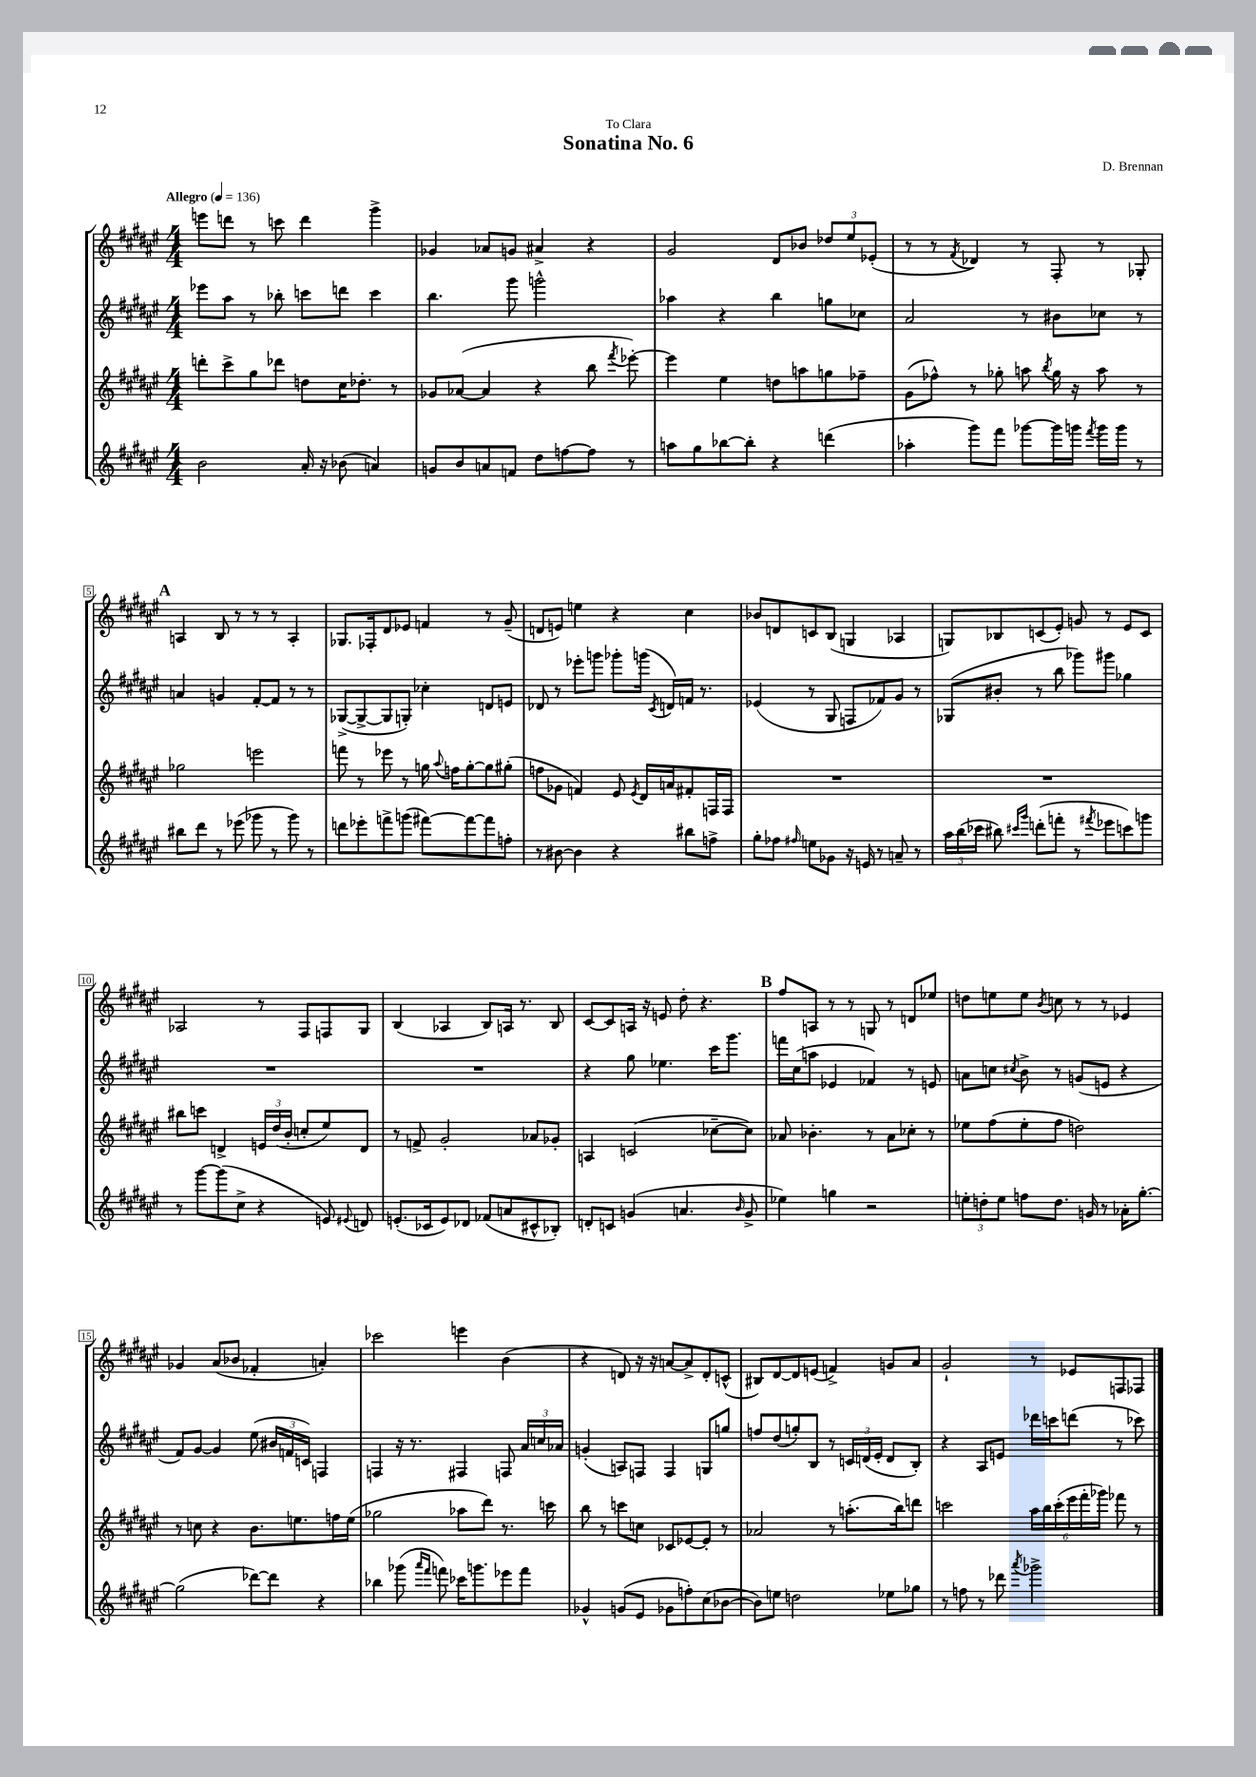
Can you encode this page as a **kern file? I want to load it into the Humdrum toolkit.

**kern	**kern	**kern	**kern
*staff4	*staff3	*staff2	*staff1
*clefG2	*clefG2	*clefG2	*clefG2
*k[f#c#g#d#a#e#]	*k[f#c#g#d#a#e#]	*k[f#c#g#d#a#e#]	*k[f#c#g#d#a#e#]
*M4/4	*M4/4	*M4/4	*M4/4
*MM136	*MM136	*MM136	*MM136
2b\	8ddd'\L	8eee-\L	8eee\L
.	8ccc#^\	8aa#\J	8ddd\J
.	8gg#\	8r	8r
.	8ddd-\J	8bb-'\	8ccc\
16a#'/	8dd\L	8ccc\L	4ddd\
16r	.	.	.
(8b-\	16cc#\K	8ddd\J	.
.	8.dd-'\J	.	.
4a/)	.	4ccc\	4ggg#^\
.	8r	.	.
=	=	=	=
8g/L	8g-/L	4.bb\	4g-/
8b/	([8a-/J	.	.
8a/	4a-/]	.	8a-/L
8f/J	.	8ggg#\	8g/J
8dd#\L	4r	2ggg^^\	4a#^/
[8ff\	.	.	.
8ff\]J	8bb\	.	4r
.	8qfff#/	.	.
8r	[8eee-'\)	.	.
=	=	=	=
8aa\L	4eee-\]	4aa-\	2g#/
8gg#\	.	.	.
[8bb-\	4ee#\	4r	.
8bb-'\]J	.	.	.
4r	8dd\L	4bb\	8d#/L
.	8aa\	.	8b-/J
(4ddd\	8gg\	8gg\L	12dd-/L
.	.	.	12ee#/
.	8ff-~\J	8cc-\J	.
.	.	.	(12e-'/J
=	=	=	=
4aa-'\	(8g#\L	2a#/	8r
.	8ff-^^\J)	.	8r
.	.	.	8qf#/
8ggg#\L)	8r	.	4d-/)
8fff#\J	8gg-'\	.	.
[8ggg-\L	8aa\	8r	8r
.	8qbb/	.	.
16ggg-\]L	16gg-\	8b#\L	8F#'/
16ggg\JJ	16r	.	.
8qfff#/	.	.	.
16ggg\LL	8aa\	8cc-\J	8r
16ggg\JJ	.	.	.
8r	8r	8r	8G-'/
=	=	=	=
8bb#\L	2gg-\	4a/	4A/
8ddd#\J	.	.	.
8r	.	4g/	8B/
(8eee-\	.	.	8r
8ggg-\	2eee\	[8f#'/L	8r
8r	.	8f#/]J	8r
8ggg-\)	.	8r	4A'/
8r	.	8r	.
=	=	=	=
8ddd\L	8fff\	([8G-^/L	8.G-/L
8eee-'\	8r	8G-^/_	.
.	.	.	16F-'/k
8fff^\	8eee-\	8G-/]	8d#/
(8ggg\J	8r	8G'/J)	8e-/J
[8fff#\L)	16gg\	4cc-'\	4f/
.	8qqaa#/	.	.
.	16ff\LK	.	.
8fff#\_	[8gg'\	.	.
8fff#\]	8gg\]	8d/L	8r
8ff'\J	(8gg#'\J	8e/J	(8g#~/
=	=	=	=
8r	8ff\L	8d-/	8d/L
[8b#\	8g-\J	8r	8e/J)
4b#\]	4f/)	8eee-'\L	4ee\
.	.	8ggg\J	.
4r	8e#/	8ggg-'\L	4r
.	8qe#/	.	.
.	16d#/LL	(16ggg\Jk	.
.	.	8qc#/	.
.	16a/J	16d/LL)	.
8bb#\L	8f#'/	16f/JJ	4cc#\
.	.	8.r	.
8ff^\J	16F/L	.	.
.	16F/JJ	.	.
=	=	=	=
8gg#'\L	1r	(4e-/	8b-/L
8ff-\J	.	.	8d/
16qqff#/	.	.	.
8ee\L	.	8r	8c/
8g-\J	.	8G#/	(8B/J
16r	.	8F/L	4G/
16e/	.	.	.
8r	.	8f-/)	.
8a~/	.	8g#/J	4A-/
8r	.	8r	.
=	=	=	=
24aa#\LL	1r	(8G-/L	8G/L)
(24bb\	.	.	.
24ccc-\JJ	.	.	.
8bb#\)	.	8b#'/J	8B-/
16qqccc#/LL	.	.	.
16qqggg#/JJ	.	.	.
(8ddd'\L	.	8r	(8c/
8fff'\J	.	8bb\	8e#'/J)
8r	.	8ggg-\L)	8g/
8qfff#/	.	.	.
8eee-\L	.	8ggg#\J	8r
8ccc\)	.	4gg-\	8e#/L
8ggg\J	.	.	8c/J
=	=	=	=
8r	8bb#\L	1r	2A-/
[8ggg#\L	8ccc\J	.	.
(8ggg#\]	4d^/	.	.
8cc#^\J	.	.	.
4r	24e/LL	.	8r
.	(24dd#/	.	.
.	24b'/JJ	.	.
.	8cc'/L	.	8F#/L
8e/)	8ee#/)	.	8F/
8qqe#/	.	.	.
8d/	8d/J	.	8G#/J
=	=	=	=
(8.e'/L	8r	1r	(4B/
.	8f^/	.	.
16c-/k	.	.	.
8e/)	2g#'/	.	4A-/
8d-/J	.	.	.
(8f-/L	.	.	8B/L)
8a/	.	.	16A/Jk
.	.	.	8.r
8c#^^/	8a-/L	.	.
8B-'/J)	8g-'/J	.	8B/
=	=	=	=
8d'/L	4A/	4r	[8c#/L
8c/J	.	.	8c#/]
(4g/	(2c/	8gg#\	16A/Jk
.	.	.	16r
.	.	4.ee-\	8e/
4.a/	.	.	8dd#'\
.	.	.	4.r
.	[8cc-~\L	16ccc#\LK	.
.	.	8.ggg#\J	.
16qqb/	.	.	.
8g^/	8cc-\]J)	.	.
=	=	=	=
4ee-\)	8a-/	16fff\LL	8ff#/L
.	.	(16cc#\J	.
.	4.b-'\	8aa\J	8A/J
4gg\	.	4e-/	8r
.	.	.	8r
2r	8r	4f-/)	8G/
.	8a-\L	.	8r
.	8cc-'\J	8r	8d/L
.	8r	8e/	8ee-/J
=	=	=	=
12ee'\L	8ee-\L	8a\L	8dd\L
12dd'\	.	.	.
.	(8ff#\	8cc\J	8ee\
12ee\J	.	.	.
.	.	8qcc#/	.
8ff\L	8ee-'\	8b^\	8ee\J
.	.	.	8qb/
8.dd\J	8ff#\J	8r	8cc\
.	2dd\)	(8g/L	8r
16g/	.	.	.
8r	.	8e/J	8r
16a-'\LK	.	4r	4e-/
[8.gg#'\J	.	.	.
=	=	=	=
(2gg#\]	8r	8f#/L)	4g-/
.	8cc\	[8g#/J	.
.	4r	4g#/]	(8a#/L
.	.	.	8b-/J
[8ddd-\L)	8.b\L	(8ee#\	4f-'/
8ddd-\]J	.	24b#/LL	.
.	.	24f/	.
.	8.ee\	.	.
.	.	24c/JJ)	.
4r	.	4F/	4a'/)
.	16ff\L	.	.
.	(16ee\JJ	.	.
=	=	=	=
4bb-\	2gg-\	4F/	2ccc-\
(8ggg-\	.	16r	.
.	.	8.r	.
16qqaaa#/LL	.	.	.
16qqfff#/JJ	.	.	.
8fff\)	.	.	.
16ccc-\LK	8aa-\L	4F#/	4eee\
8.ggg\	.	.	.
.	8ddd#\J)	.	.
8eee-\	8.r	8F/	(4b\
8fff\J	.	24a#/LL	.
.	.	24cc/	.
.	16ccc\	.	.
.	.	24a-/JJ	.
=	=	=	=
4g-^^/	8bb\	(4g'/	4r
.	8r	.	.
(8g/L	8ccc\L	8A/L)	8d/)
8e#/J	8cc\J	8F/J	16r
.	.	.	16r
8g-\L	8c-/L	4F/	[8a/L
8ff'\)	[8e-/	.	8a^/]
(8cc#\	8e-'/]J	8G/L	8d'/
[8b-\J	8r	8gg/J	(8c^^/J
=	=	=	=
8b-\]L)	2a-/	8ff/L	8B#/L)
8ee\J	.	(8dd#/	[8d#/
2dd\	.	8gg'/)	8d#/]
.	.	8B/J	(8e/J
.	8r	8r	4f^/)
.	(8.aa'\L	24c/LL	.
.	.	(24d/	.
.	.	24e#'/JJ	.
8ee-\L	.	8d/L	8g/L
.	16bb\k)	.	.
8gg-\J	8ddd\J	8B'/J)	8a#/J
=	=	=	=
8r	2ccc\	4r	2g#`/
8ff\	.	.	.
8r	.	8A#/L	.
8ddd-\	.	8e/J	.
8qaaa#/	.	.	.
2ggg-^\	24aa#\LL	16ddd-\LL	8r
.	24bb\	.	.
.	.	16ccc\J	.
.	(24ccc'\	.	.
.	24eee#\	(8ddd\J	8e-/L
.	24fff#'\	.	.
.	24ggg-\JJ)	.	.
.	8fff-\	8r	8F/
.	8r	8ccc-\)	8F-/J
==	==	==	==
*-	*-	*-	*-
